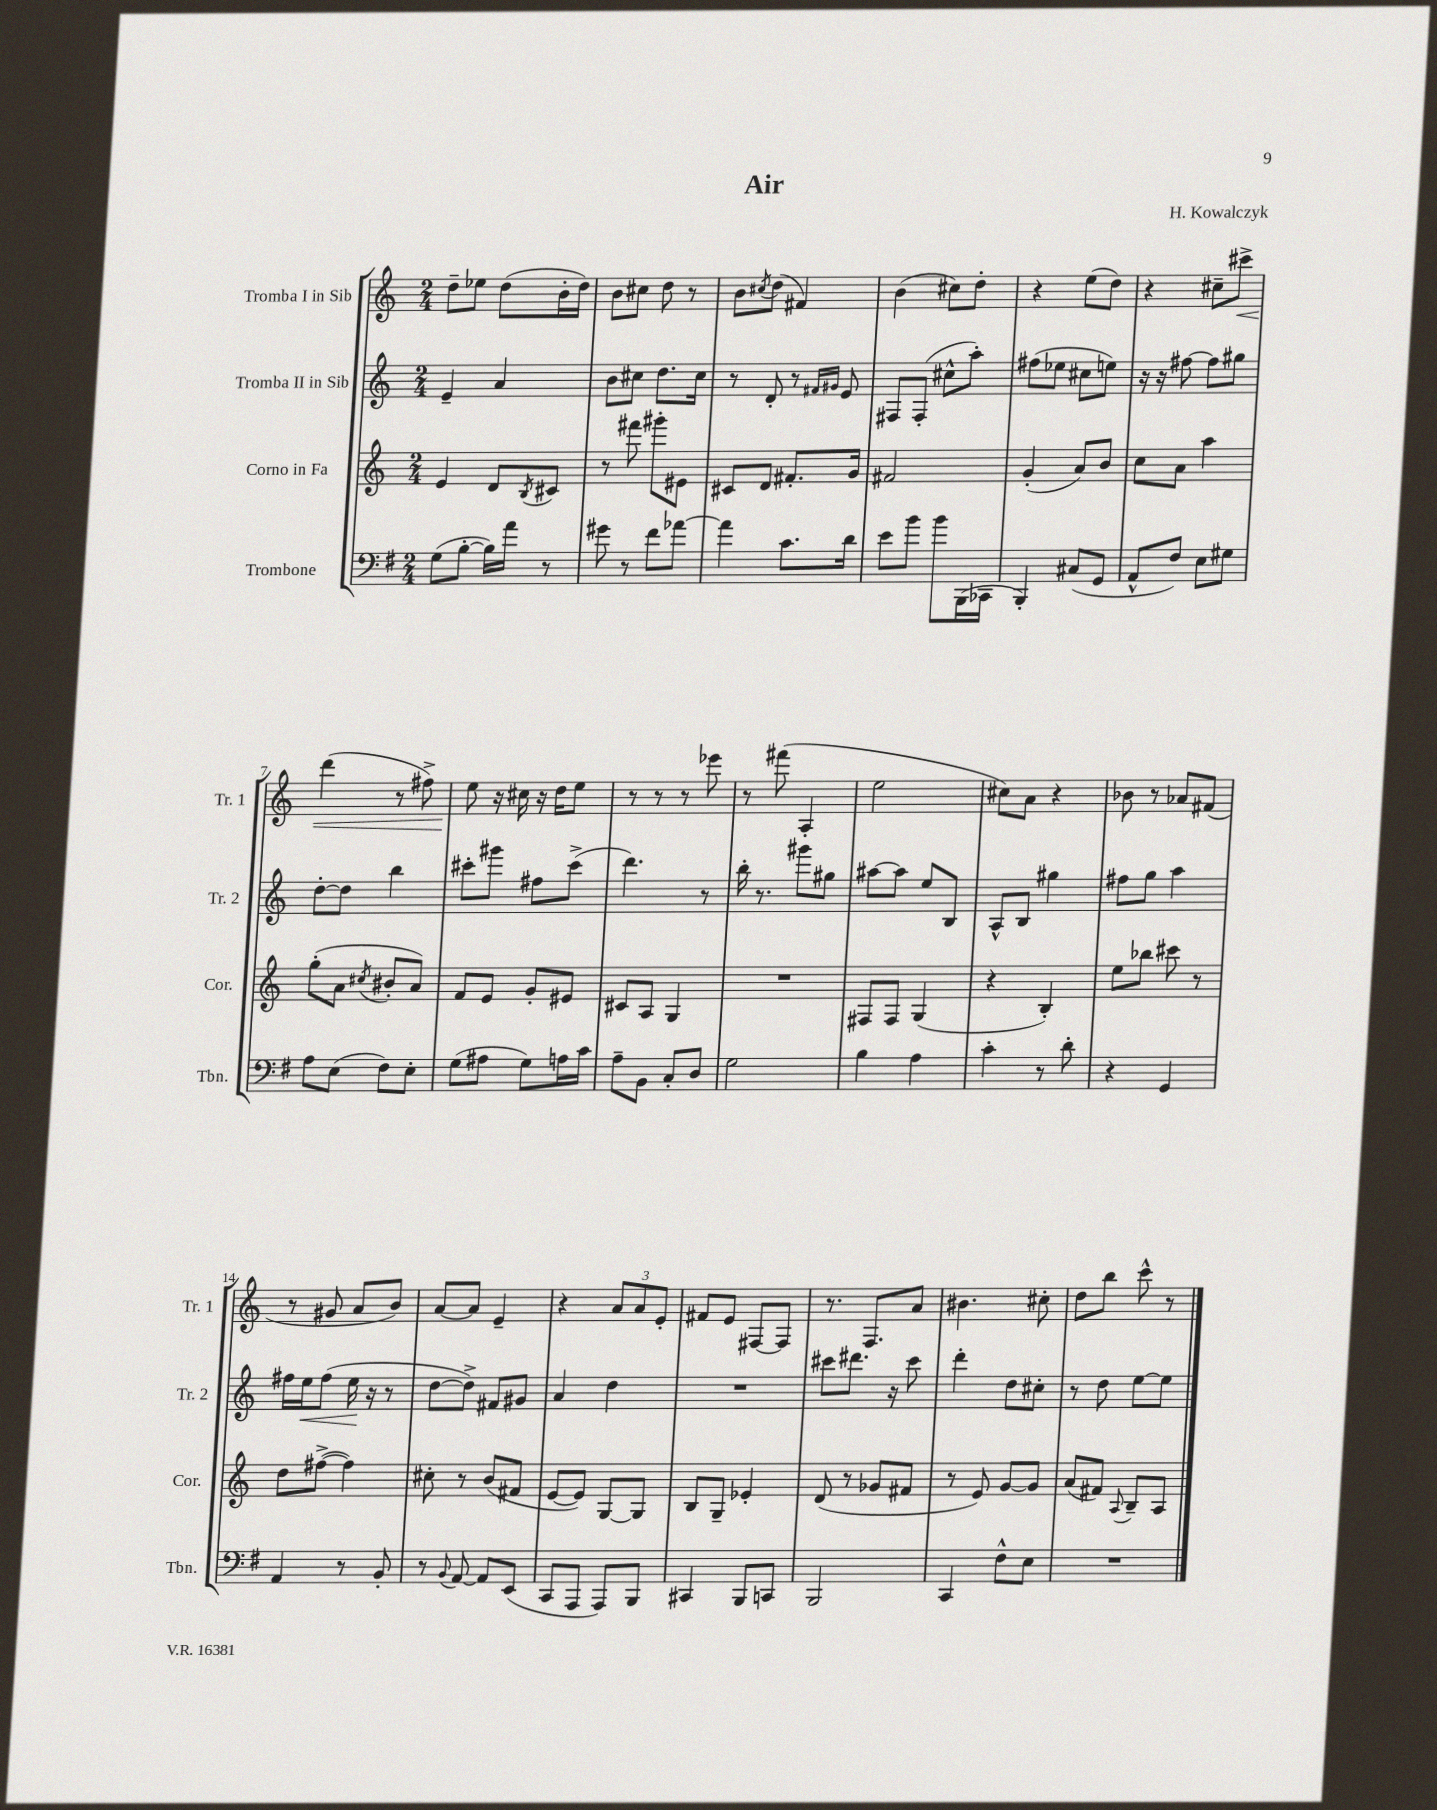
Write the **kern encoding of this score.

**kern	**kern	**kern	**dynam	**kern	**dynam
*part4	*part3	*part2	*part2	*part1	*part1
*staff4	*staff3	*staff2	*staff2	*staff1	*staff1
*I"Trombone	*I"Corno in Fa	*I"Tromba II in Sib	*	*I"Tromba I in Sib	*
*I'Tbn.	*I'Cor.	*I'Tr. 2	*	*I'Tr. 1	*
*clefF4	*clefG2	*clefG2	*	*clefG2	*
*k[f#]	*k[]	*k[]	*	*k[]	*
*M2/4	*M2/4	*M2/4	*	*M2/4	*
=1	=1	=1	=1	=1	=1
(8G\L	4e/	4e~/	.	8dd~\L	.
[8B'\J	.	.	.	8ee-X\J	.
16B\LL])	8d/L	4a/	.	(8dd\L	.
16a\JJ	.	.	.	.	.
.	8qB/	.	.	.	.
8r	8c#X/J	.	.	16b'\L	.
.	.	.	.	16dd\JJ)	.
=2	=2	=2	=2	=2	=2
8g#X\	8r	8b\L	.	8b\L	.
8r	8fff#X\	8cc#X\J	.	8cc#X\J	.
8f#\L	8ggg#X'\L	8.dd\L	.	8dd\	.
[8a-X\J	8e#X\J	.	.	8r	.
.	.	16cc#\Jk	.	.	.
=3	=3	=3	=3	=3	=3
4a-\]	8c#X/L	8r	.	8b\L	.
.	.	.	.	8qcc#X/	.
.	8d/J	8d'/	.	(8dd\J	.
8.c\L	8.f#X'/L	8r	.	4f#X/)	.
.	.	16qqf#X/LL	.	.	.
.	.	16qqg#X/JJ	.	.	.
.	.	8e/	.	.	.
16d\Jk	16g/Jk	.	.	.	.
=4	=4	=4	=4	=4	=4
8e\L	2f#X/	8F#X/L	.	(4b\	.
8b\J	.	(8F#'/J	.	.	.
8b\L	.	8cc#X^^\L	.	8cc#X\L)	.
(16BBB\L	.	8aa'\J)	.	8dd'\J	.
16CC-X\JJ	.	.	.	.	.
=5	=5	=5	=5	=5	=5
4BBB'/)	(4g'/	(8ff#X\L	.	4r	.
.	.	8ee-X\J	.	.	.
(8C#X/L	8a/L)	8cc#X\L	.	(8ee\L	.
8GG/J	8b/J	8een\J)	.	8dd\J)	.
=6	=6	=6	=6	=6	=6
8AA^^/L	8cc\L	16r	.	4r	.
.	.	16r	.	.	.
8F#/J)	8a\J	[8ff#X\	.	.	.
8E\L	4aa\	8ff#\L]	.	8cc#X~\L	.
!	!	!	!	!	!LO:HP:b
8G#X\J	.	8gg#X\J	.	8ccc#X^\J	<
!!LO:LB:g=z
=7	=7	=7	=7	=7	=7
8A\L	(8gg'\L	[8dd'\L	.	(4ddd\	.
(8E\J	8a\J	8dd\J]	.	.	.
.	8qcc#X/	.	.	.	.
8F#\L)	8b#X'/L	4bb\	.	8r	.
8E'\J	8a/J)	.	.	8ff#X^\)	.
=8	=8	=8	=8	=8	=8
(8G\L	8f/L	8ccc#X'\L	.	8ee\	.
8A#X\J	8e/J	8ggg#X\J	.	16r	[
.	.	.	.	16cc#X\	.
8G\L)	8g'/L	8ff#X\L	.	16r	.
.	.	.	.	16dd\KL	.
16An\L	8e#X/J	(8ccc#^\J	.	8ee\J	.
16c\JJ	.	.	.	.	.
=9	=9	=9	=9	=9	=9
8A~\L	8c#X/L	4.ddd\)	.	8r	.
8BB\J	8A/J	.	.	8r	.
8C'/L	4G/	.	.	8r	.
8D/J	.	8r	.	8eee-X\	.
=10	=10	=10	=10	=10	=10
2G\	2r	16bb'\	.	8r	.
.	.	8.r	.	.	.
.	.	.	.	(8fff#X\	.
.	.	8ggg#X\L	.	4A'/	.
.	.	8gg#X\J	.	.	.
=11	=11	=11	=11	=11	=11
4B\	8F#X/L	[8aa#X\L	.	2ee\	.
.	8F#/J	8aa#\J]	.	.	.
4A\	(4G/	8ee/L	.	.	.
.	.	8B/J	.	.	.
=12	=12	=12	=12	=12	=12
4c'\	4r	8A^^/L	.	8cc#X\L)	.
.	.	8B/J	.	8a\J	.
8r	4B'/)	4gg#X\	.	4r	.
8d'\	.	.	.	.	.
=13	=13	=13	=13	=13	=13
4r	8ee\L	8ff#X\L	.	8b-X\	.
.	8bb-X\J	8gg\J	.	8r	.
4GG/	8ccc#X\	4aa\	.	8a-X/L	.
.	8r	.	.	(8f#X/J	.
!!LO:LB:g=z
=14	=14	=14	=14	=14	=14
4AA/	8dd\L	16ff#X\LL	.	8r	.
!	!	!	!LO:HP:b	!	!
.	.	16ee\J	<	.	.
.	([8ff#X^\J	(8ff#\J	.	8g#X/	.
8r	4ff#\])	16ee\	.	8a/L	.
.	.	16r	[	.	.
8BB'/	.	8r	.	8b/J)	.
=15	=15	=15	=15	=15	=15
8r	8cc#X'\	[8dd\L	.	[8a/L	.
8qqBB/	.	.	.	.	.
[8AA/	8r	8dd^\J])	.	8a/J]	.
8AA/L]	(8b/L	8f#X/L	.	4e~/	.
(8EE/J	8f#X/J	8g#X/J	.	.	.
=16	=16	=16	=16	=16	=16
8CC/L	[8e/L	4a/	.	4r	.
8AAA/J	8e/J])	.	.	.	.
8AAA/L)	[8G/L	4dd\	.	12a/L	.
.	.	.	.	12a/	.
8BBB/J	8G/J]	.	.	.	.
.	.	.	.	12e'/J	.
=17	=17	=17	=17	=17	=17
4CC#X/	8B/L	2r	.	8f#X/L	.
.	8G~/J	.	.	8e/J	.
8BBB/L	4e-X'/	.	.	[8F#X/L	.
8CCn/J	.	.	.	8F#/J]	.
=18	=18	=18	=18	=18	=18
2BBB/	(8d/	8ccc#X\L	.	8.r	.
.	8r	8.ddd#X\J	.	.	.
.	.	.	.	8.F/L	.
.	8g-X/L	.	.	.	.
.	.	16r	.	.	.
.	8f#X/J	8ccc#\	.	8a/J	.
=19	=19	=19	=19	=19	=19
4CC/	8r	4ddd'\	.	4.b#X\	.
.	8e/)	.	.	.	.
8F#^^\L	[8g/L	8dd\L	.	.	.
8E\J	8g/J]	8cc#X'\J	.	8cc#X'\	.
=20	=20	=20	=20	=20	=20
2r	(8a/L	8r	.	8dd\L	.
.	8f#X/J)	8dd\	.	8bb\J	.
.	8qqA/	.	.	.	.
.	8B~/L	[8ee\L	.	8ccc^^\	.
.	8A/J	8ee\J]	.	8r	.
==	==	==	==	==	==
*-	*-	*-	*-	*-	*-
